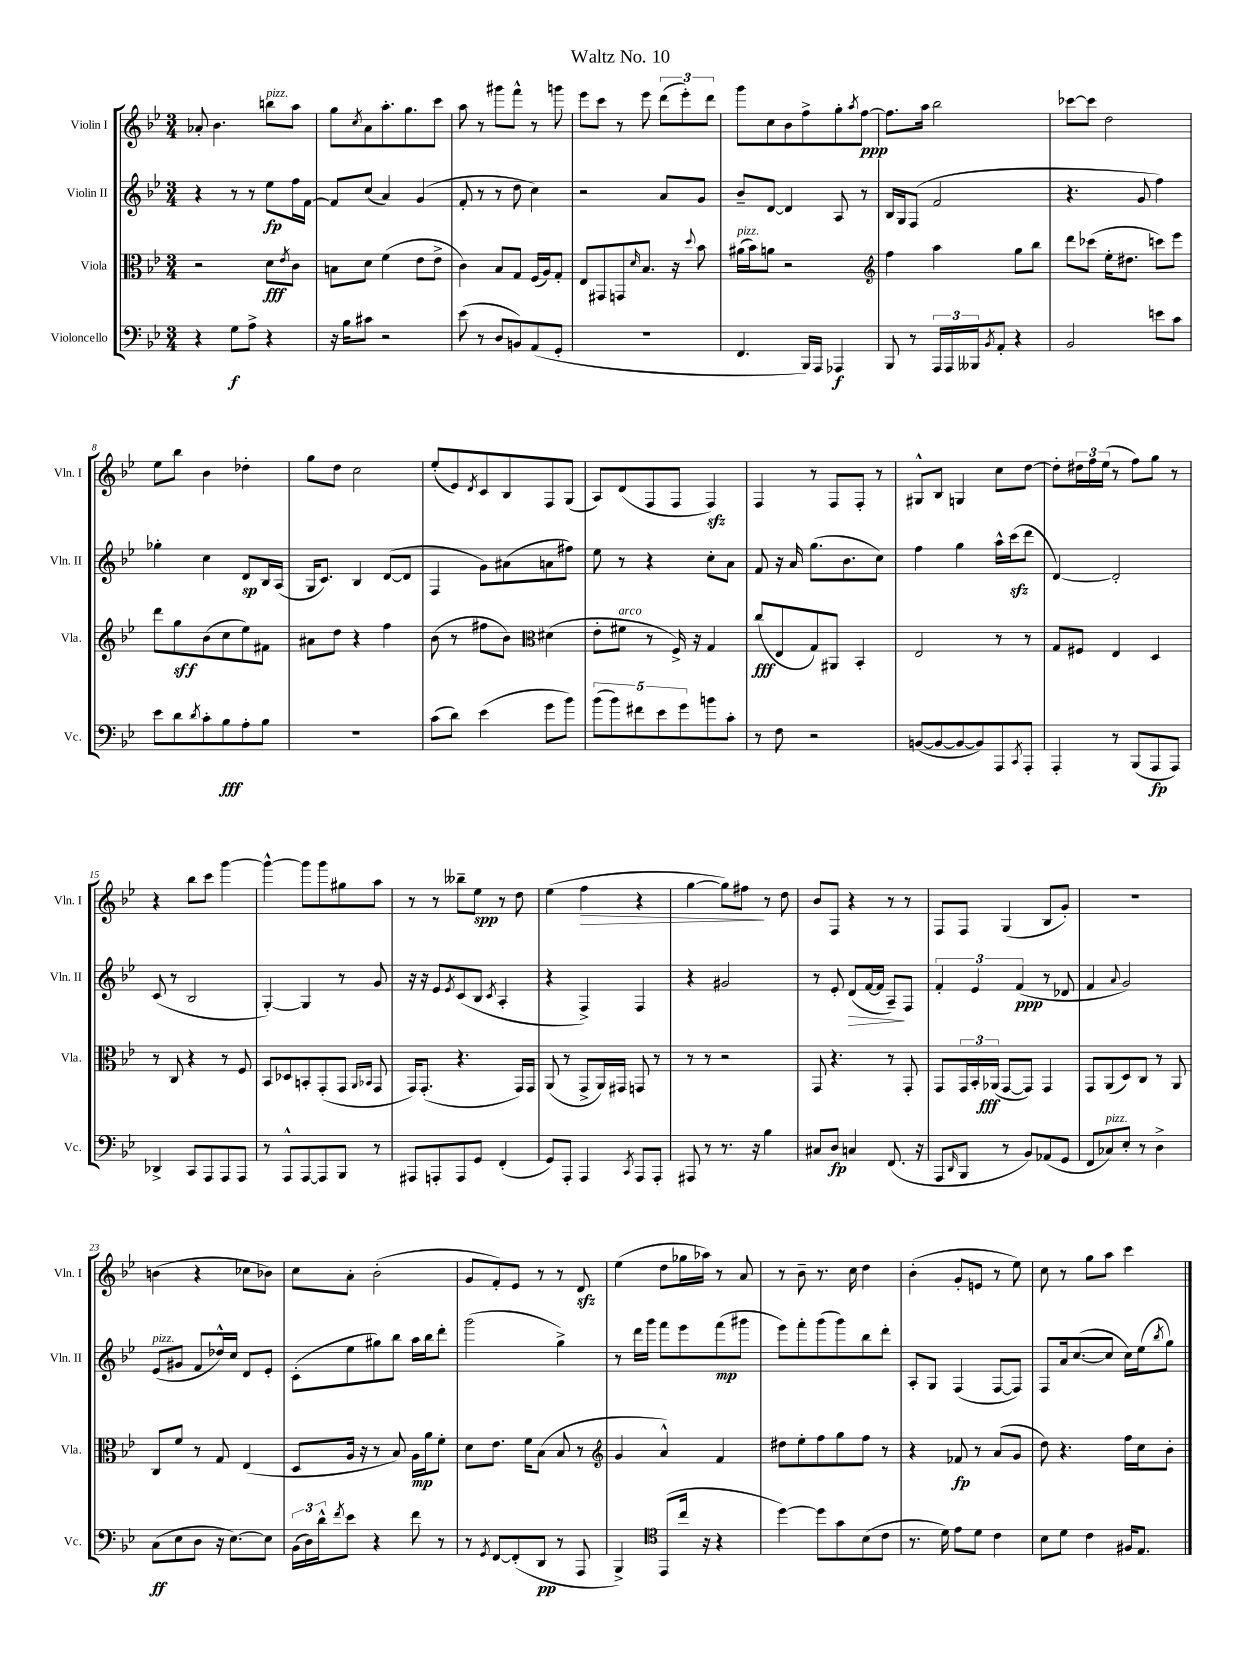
\header { title = "Waltz No. 10" }
<<
\new StaffGroup <<
\new Staff = "s0" \with { instrumentName = "Violin I" shortInstrumentName = "Vln. I" } {
    \clef treble \key bes \major \numericTimeSignature \time 3/4
    aes'8-. bes'4. b''8^\markup { \italic "pizz." } a''8 |
    g''8 \acciaccatura { c''8 } a'8 a''8.-. g''8. c'''8 |
    a''8 r8 gis'''8 f'''8-^ r8 g'''8 |
    ees'''8 c'''8 r8 ees'''8 \tuplet 3/2 { d'''8( ees'''8-.) d'''8 } |
    g'''8 c''8 bes'8 f''8-> g''8-. \acciaccatura { a''8 } f''8~\ppp |
    f''8. a''16 bes''2 |
    ces'''8~ ces'''8 d''2 |
    ees''8 bes''8 bes'4 des''4-. |
    g''8 d''8 c''2 |
    ees''8-.( ees'8) \acciaccatura { d'8 } c'8 bes8 f8 g8( |
    a8) d'8( f8 f8 f4\sfz) |
    f4 r8 f8 f8-. r8 |
    gis8-^ bes8 g4 c''8 d''8~ |
    d''8-. \tuplet 3/2 { dis''16 f''16 ees''16( } r8 f''8) g''8 r8 |
    r4 bes''8 c'''8 g'''4~ |
    g'''4~-^ g'''8 g'''8 gis''8 a''8 |
    r8 r8 beses''8-- ees''8\spp r8 d''8 |
    ees''4( f''4\> r4 |
    g''4~ g''8) fis''8\! r8 d''8 |
    bes'8 f8 r4 r8 r8 |
    f8 f8 g4( bes8 g'8-.) |
    R2. |
    b'4( r4 ces''8 bes'8) |
    c''8 a'8-. bes'2-.( |
    g'8 f'8-.) ees'8 r8 r8 d'8\sfz |
    ees''4( d''8 ges''16 aes''16) r8 a'8 |
    r8 bes'8-- r8. c''16 d''4 |
    bes'4-.( g'8-. e'8 r8 ees''8) |
    c''8 r8 g''8 a''8 c'''4 \bar "|." |
}
\new Staff = "s1" \with { instrumentName = "Violin II" shortInstrumentName = "Vln. II" } {
    \clef treble \key bes \major \numericTimeSignature \time 3/4
    r4 r8 r8 ees''8\fp f''16 f'16~ |
    f'8 c''8( a'4) g'4( |
    f'8-. r8 r8 d''8 c''4) |
    r2 a'8 g'8 |
    bes'8-- d'8~ d'4 a8 r8 |
    bes16 g16 f8( f'2 |
    r4. g'8 f''4) |
    ges''4-. c''4 d'8\sp bes16 a16( |
    g16 c'8.) bes4 d'8~( d'8 |
    f4 g'8) ais'8( a'8 fis''8) |
    ees''8 r8 r4 c''8-. a'8 |
    f'8 r16 a'16 g''8.( bes'8. c''8) |
    f''4 g''4 a''16-^ c'''16\sfz( d'''8 |
    d'4~) d'2-. |
    c'8( r8 bes2 |
    g4~-.) g4 r8 g'8 |
    r16 r16 ees'8 \acciaccatura { ees'8 } c'8( bes8 \acciaccatura { c'8 } a4-. |
    r4 f4->) f4 |
    r4 gis'2 |
    r8 ees'8-. d'8\>( f'16~ f'16 a8--\!) f8 |
    \tuplet 3/2 { f'4-. ees'4 f'4\ppp( } r8 des'8 |
    f'4 \appoggiatura { a'8 } g'2) |
    ees'8^\markup { \italic "pizz." }( gis'8 f'8 des''16-^) c''16 d'8 ees'8-. |
    c'8-.( ees''8 gis''8) bes''8 a''16 bes''16 d'''8-. |
    g'''2( g''4->) |
    r8 d'''16 g'''16 f'''8 ees'''8 f'''8\mp( gis'''8 |
    ees'''8) f'''8-. g'''8( g'''8) bes''8 d'''8-. |
    a8-. g8 f4( f8~ f8) |
    f8 a'16 c''8.~( c''8 c''16) ees''16( \acciaccatura { bes''8 } g''8) \bar "|." |
}
\new Staff = "s2" \with { instrumentName = "Viola" shortInstrumentName = "Vla." } {
    \clef alto \key bes \major \numericTimeSignature \time 3/4
    r2 d'8\fff \acciaccatura { ees'8 } c'8 |
    b8 d'8 f'4( ees'8 ees'8-> |
    c'4) bes8 g8 f16( a16) g8-. |
    ees8 gis,8 g,8 \grace { d'16 } bes8. r16 \appoggiatura { d''8 } bes'8 |
    ais'16^\markup { \italic "pizz." }( bes'16) a'8 r2 |
    \clef treble f''4 a''4 g''8 bes''8 |
    d'''8 ces'''8( ees''16-. dis''8. c'''8) ees'''8 |
    d'''8 g''8\sff bes'8( c''8 ees''8) fis'8 |
    ais'8 d''8 r4 f''4 |
    bes'8( r8 fis''8 bes'8) \clef alto dis'4( |
    ees'8-. fis'8^\markup { \italic "arco" } r8 f16->) r16 g4 |
    c''8\fff( ees8 g8) ais,8 bes,4-. |
    ees2 r8 r8 |
    g8 fis8 ees4 d4 |
    r8 c8 r4 r8 f8 |
    bes,8 des8 b,8-. g,8-.( g,8 \grace { a,16 bes,16 } g,8 |
    g,16) g,8.-.( r4. g,16) g,16 |
    a,8( r8 g,8-> a,16) gis,16 g,8 r8 |
    r8 r8 r2 |
    g,8 r4. r8 g,8-. |
    g,8 \tuplet 3/2 { g,16 bes,16-. aes,16\fff( } g,8~ g,8) g,4 |
    g,8 a,8( d8) c8 r8 a,8 |
    c8 f'8 r8 g8 ees4( |
    d8 a16 r16 r8 bes8) a16\mp a'16 f'8-. |
    d'8 ees'8. f'16 bes8( bes8 r8 |
    \clef treble g'4 a'4-^) f'4 |
    dis''8 ees''8-. f''8 g''8 f''8 r8 |
    r4 fes'8\fp r8 a'8( g'8 |
    d''8) r4. f''16 c''16 bes'8-. \bar "|." |
}
\new Staff = "s3" \with { instrumentName = "Violoncello" shortInstrumentName = "Vc." } {
    \clef bass \key bes \major \numericTimeSignature \time 3/4
    r4 g8\f a8-> r4 |
    r16 bes16 cis'8 r2 |
    ees'8( r8 d8 b,8) a,8( g,8-. |
    R2. |
    f,4. bes,,16) a,,16 aes,,4\f |
    bes,,8 r8 \tuplet 3/2 { a,,16 a,,16 beses,,16 } \acciaccatura { bes,8 } a,8-. r4 |
    bes,2 e'8 c'8 |
    ees'8 d'8 \acciaccatura { d'8 } c'8-. bes8\fff a8-. bes8 |
    R2. |
    c'8( d'8) ees'4( g'8 bes'8) |
    \tuplet 5/4 { bes'8( bes'8) fis'8 ees'8 g'8 } b'8 c'8-. |
    r8 f8 r2 |
    b,8~( b,8~ b,8~ b,8) a,,8 \acciaccatura { c,8 } a,,8-. |
    a,,4-. r8 bes,,8( a,,8\fp a,,8) |
    des,4-> c,8 a,,8 a,,8 a,,8 |
    r8 a,,8-^ a,,8~ a,,8 bes,,8 r8 |
    ais,,8 a,,8-. a,,8 g,8 f,4-.( |
    g,8) a,,8-. a,,4 \acciaccatura { c,8 } a,,8 a,,8-. |
    ais,,8 r8 r8. r16 bes4 |
    cis8 d8\fp c4 f,8.( r16 |
    a,,8 \grace { d,16 } bes,,8 r8 bes,8) aes,8( g,8 |
    f,8 ces8^\markup { \italic "pizz." }) ees8-. r8 d4-> |
    c8\ff( ees8 d8 r16 ees8.~) ees8 |
    \tuplet 3/2 { bes,16( d16) d'16-^ } \acciaccatura { f'8 } ees'8 r4 f'8 r8 |
    r8 \acciaccatura { g,8 } f,8~ f,8-.( d,8\pp r8 a,,8 |
    bes,,4->) \clef tenor ees,8( c''16 r16 r4 |
    d''4~) d''8 g'8 bes8( c'8 |
    r8. d'16) ees'8 d'8 c'4 |
    bes8 d'8 c'4 fis16 ees8. \bar "|." |
}
>>
>>
